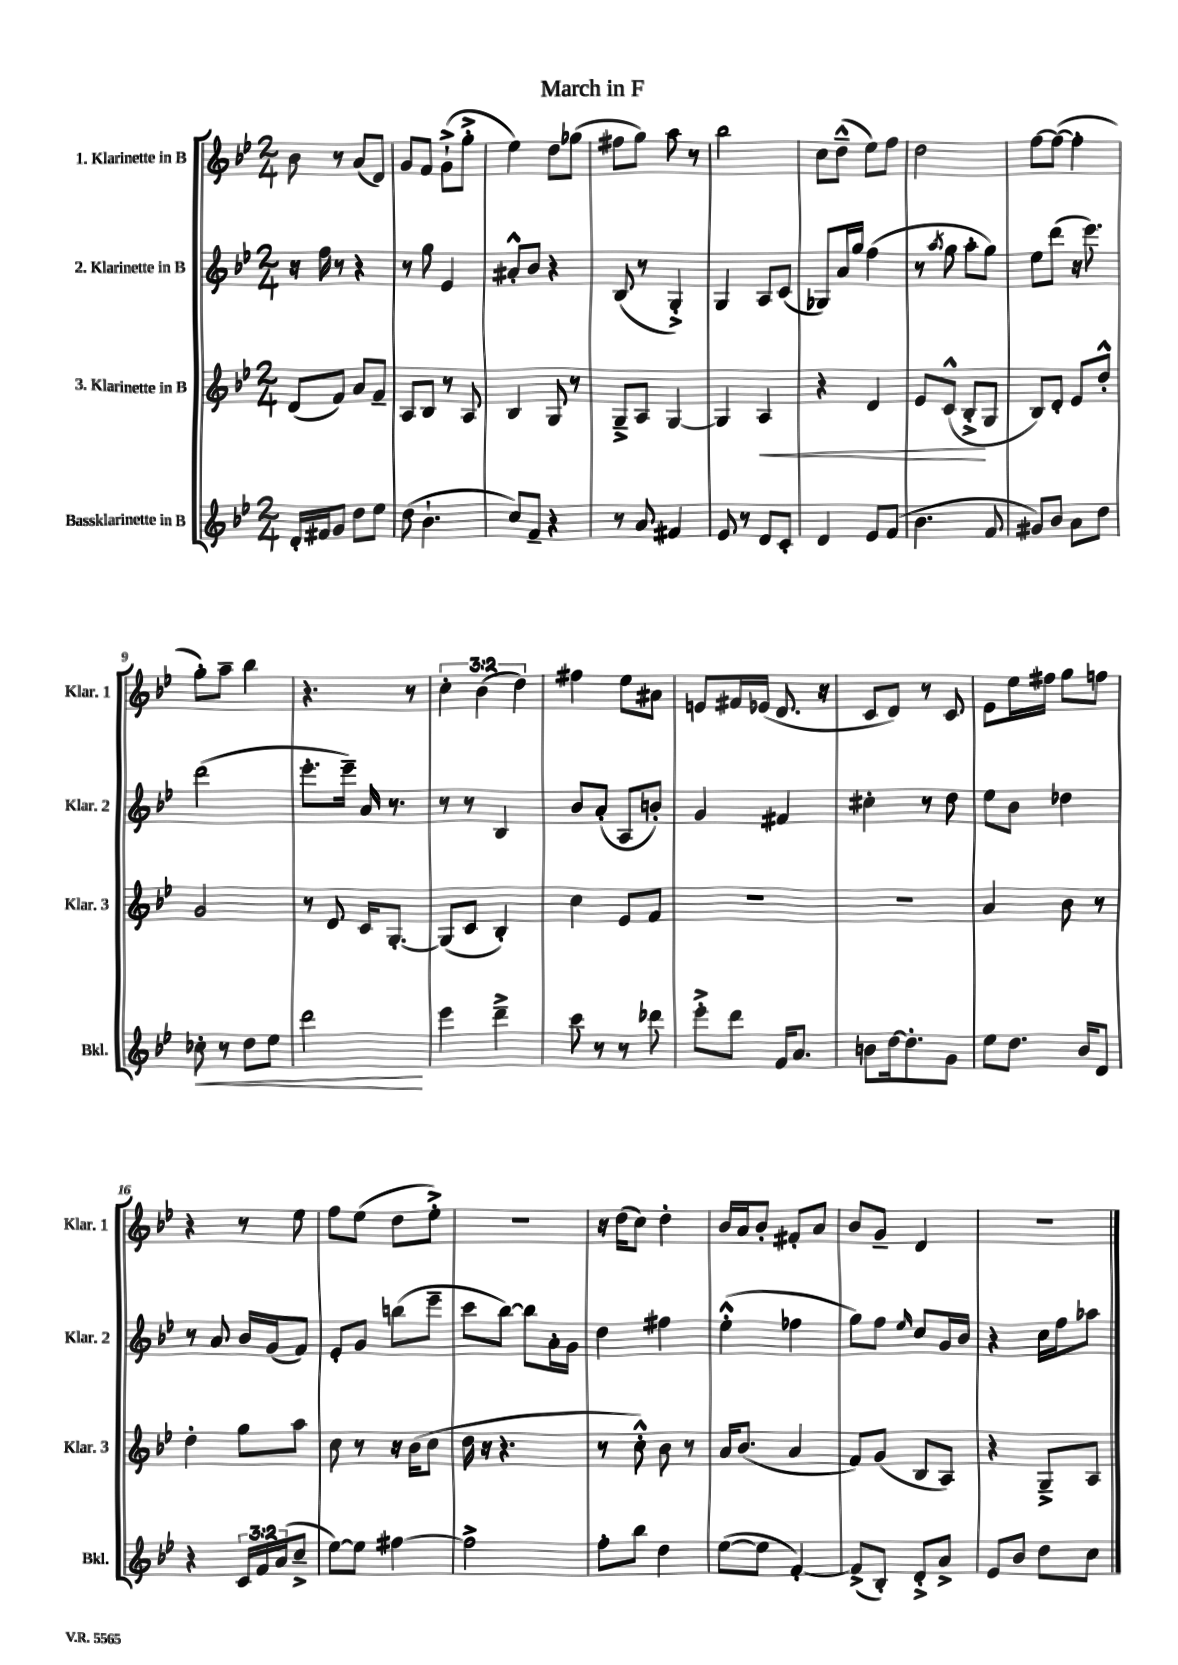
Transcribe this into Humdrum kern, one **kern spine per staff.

**kern	**dynam	**kern	**dynam	**kern	**kern
*part4	*part4	*part3	*part3	*part2	*part1
*staff4	*staff4	*staff3	*staff3	*staff2	*staff1
*I"Bassklarinette in B	*	*I"3. Klarinette in B	*	*I"2. Klarinette in B	*I"1. Klarinette in B
*I'Bkl.	*	*I'Klar. 3	*	*I'Klar. 2	*I'Klar. 1
*clefG2	*	*clefG2	*	*clefG2	*clefG2
*k[b-e-]	*	*k[b-e-]	*	*k[b-e-]	*k[b-e-]
*M2/4	*	*M2/4	*	*M2/4	*M2/4
=1	=1	=1	=1	=1	=1
16d'/LL	.	(8d/L	.	16r	8b-\
16f#X/J	.	.	.	16ff\	.
8g/J	.	8f/J)	.	8r	8r
8dd\L	.	8a/L	.	4r	(8a/L
8ee-\J	.	8f~/J	.	.	8d/J)
=2	=2	=2	=2	=2	=2
(8dd\	.	8A/L	.	8r	8g/L
4.b-`\	.	8B-/J	.	8gg\	8f/J
.	.	8r	.	4e-/	(8g`^\L
.	.	8A/	.	.	8gg'^\J
=3	=3	=3	=3	=3	=3
8cc/L)	.	4B-/	.	8a#X'^^/L	4ee-\)
8f~/J	.	.	.	8b-/J	.
4r	.	8G/	.	4r	8dd\L
.	.	8r	.	.	(8gg-X\J
=4	=4	=4	=4	=4	=4
8r	.	8G~^/L	.	(8B-/	8ff#X\L
8a/	.	8A/J	.	8r	8gg\J)
4f#X/	.	[4G/	.	4G'^/)	8aa\
.	.	.	.	.	8r
=5	=5	=5	=5	=5	=5
8e-/	.	4G/]	.	4G/	2bb-\
8r	.	.	.	.	.
!	!	!	!LO:HP:b	!	!
8d/L	.	4A/	<	8A/L	.
8c'/J	.	.	.	(8c/J	.
=6	=6	=6	=6	=6	=6
4d/	.	4r	.	8G-X/L)	8cc\L
.	.	.	.	16a/L	(8dd~^^\J
.	.	.	.	16gg/JJ	.
8e-/L	.	4d/	.	(4ff\	8ee-\L)
(8f/J	.	.	.	.	8ff\J
=7	=7	=7	=7	=7	=7
4.b-\	.	8e-/L	.	8r	2dd\
.	.	.	.	8qaa/	.
.	.	(8c^^/J	.	8gg\	.
.	.	8B-'^/L	.	8aa'\L	.
8f/	.	8G/J	[	8gg\J)	.
=8	=8	=8	=8	=8	=8
8g#X/L)	.	8B-/L)	.	8ee-\L	[8ff\L
8b-/J	.	8d'/J	.	(8ddd\J	(8ff\J_
8a\L	.	8e-/L	.	16r	4ff'\]
.	.	.	.	8.eee-\)	.
8dd\J	.	8dd'^^/J	.	.	.
!!LO:LB:g=z
=9	=9	=9	=9	=9	=9
!	!LO:HP:b	!	!	!	!
8cc-X'\	<	2g/	.	(2ddd\	8gg'\L)
8r	.	.	.	.	8aa~\J
8dd\L	.	.	.	.	4bb-\
8ee-\J	.	.	.	.	.
=10	=10	=10	=10	=10	=10
2ddd\	.	8r	.	8.eee-'\L	4.r
.	.	8d/	.	.	.
.	.	.	.	16eee-~\Jk)	.
.	.	16c/KL	.	16a/	.
.	.	[8.G'/J	.	8.r	.
.	.	.	.	.	8r
.	[	.	.	.	.
=11	=11	=11	=11	=11	=11
4eee-\	.	(8G/L]	.	8r	6cc'\
.	.	8c/J	.	8r	.
.	.	.	.	.	(6b-\
4ddd~^\	.	4B-'/)	.	4B-/	.
.	.	.	.	.	6dd\)
=12	=12	=12	=12	=12	=12
8ccc\	.	4cc\	.	8b-/L	4ff#X\
8r	.	.	.	(8a'/J	.
8r	.	8e-/L	.	8A/L	8ee-\L
8ddd-X\	.	8f/J	.	8bn'/J)	8a#X\J
=13	=13	=13	=13	=13	=13
8eee-'^\L	.	2r	.	4g/	8en/L
8ddd\J	.	.	.	.	16f#X/L
.	.	.	.	.	(16e-X/JJ
16f/KL	.	.	.	4f#X/	8.d/
8.a/J	.	.	.	.	.
.	.	.	.	.	16r
=14	=14	=14	=14	=14	=14
8bn\L	.	2r	.	4cc#X'\	8c/L
[16dd\k	.	.	.	.	8d/J)
8.dd'\]	.	.	.	.	.
.	.	.	.	8r	8r
8g\J	.	.	.	8dd\	8c/
=15	=15	=15	=15	=15	=15
8ee-\L	.	4a/	.	8ee-\L	8e-\L
8.dd\J	.	.	.	8b-\J	16ee-\L
.	.	.	.	.	16ff#X\JJ
.	.	8b-\	.	4dd-X\	8gg\L
16b-/KL	.	.	.	.	.
8d/J	.	8r	.	.	8ffn\J
!!LO:LB:g=z
=16	=16	=16	=16	=16	=16
4r	.	4dd'\	.	8r	4r
.	.	.	.	8a/	.
24c/LL	.	8gg\L	.	16b-/LL	8r
24f/	.	.	.	.	.
.	.	.	.	(16g/J	.
(24a/J	.	.	.	.	.
8cc~^/J	.	8aa\J	.	8f/J)	8ee-\
=17	=17	=17	=17	=17	=17
[8ee-\L)	.	8cc\	.	8e-'/L	8ff\L
8ee-\J]	.	8r	.	8g/J	(8ee-\J
[4ff#X\	.	16r	.	(8bbn\L	8dd\L
.	.	(16b-\KL	.	.	.
.	.	8cc\J	.	8eee-~\J	8ee-'^\J)
=18	=18	=18	=18	=18	=18
2ff#^\]	.	16dd\	.	8ccc\L	2r
.	.	16r	.	.	.
.	.	4.r	.	[8bb-\J)	.
.	.	.	.	8bb-\L]	.
.	.	.	.	16a'\L	.
.	.	.	.	16g\JJ	.
=19	=19	=19	=19	=19	=19
8ff'\L	.	8r	.	4dd\	16r
.	.	.	.	.	(16dd\KL
8bb-\J	.	8cc'^^\)	.	.	8cc\J)
4dd\	.	8b-\	.	4ff#X\	4dd'\
.	.	8r	.	.	.
=20	=20	=20	=20	=20	=20
([8ee-\L	.	16a/KL	.	(4ee-'^^\	16b-/LL
.	.	(8.b-/J	.	.	16a/J
8ee-\J]	.	.	.	.	8b-'/J
[4f'/)	.	4a/	.	4ff-X\	8f#X'/L
.	.	.	.	.	8a/J
=21	=21	=21	=21	=21	=21
(8f^/L]	.	8f/L)	.	8gg\L)	8b-/L
8B-'/J)	.	(8g/J	.	8ff\J	8g~/J
.	.	.	.	16qqee-/	.
8d'^/L	.	8B-/L	.	8cc/L	4d/
8a^/J	.	8A/J)	.	16g/L	.
.	.	.	.	16b-/JJ	.
=22	=22	=22	=22	=22	=22
8e-/L	.	4r	.	4r	2r
8b-/J	.	.	.	.	.
8dd\L	.	8G~^/L	.	16cc\LL	.
.	.	.	.	16ff\J	.
8cc\J	.	8A/J	.	8aa-X\J	.
==	==	==	==	==	==
*-	*-	*-	*-	*-	*-
